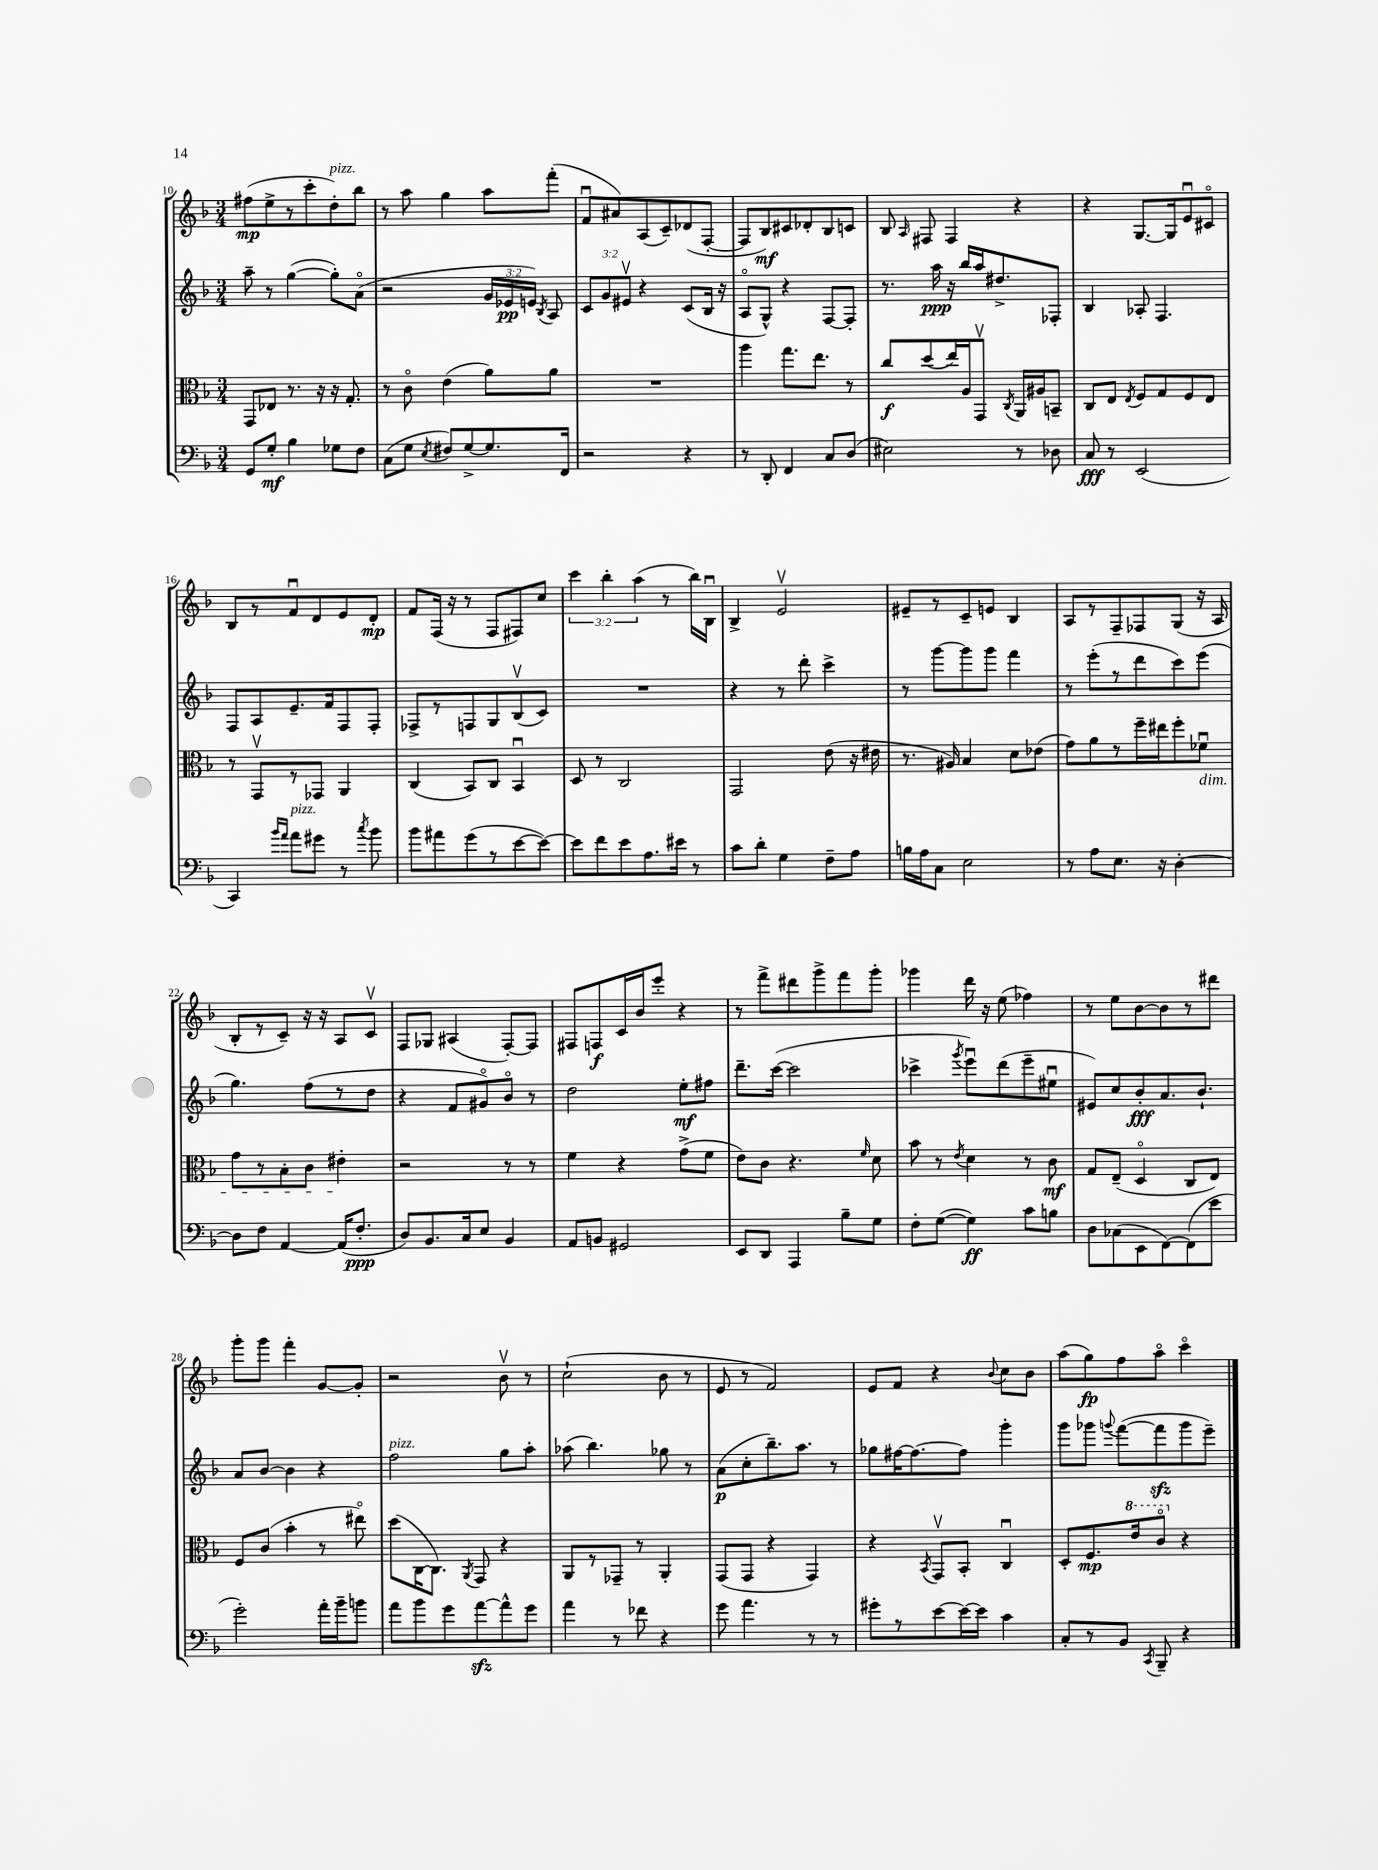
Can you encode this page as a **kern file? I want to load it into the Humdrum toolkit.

**kern	**kern	**kern	**kern
*staff4	*staff3	*staff2	*staff1
*clefF4	*clefC3	*clefG2	*clefG2
*k[b-]	*k[b-]	*k[b-]	*k[b-]
*M3/4	*M3/4	*M3/4	*M3/4
8GG/L	8GG/L	8aa~\	(8ff#\L
8G'/J	8E-/J	8r	8ee^\
4B-\	8.r	([4gg\	8r
.	.	.	8ccc'\
.	16r	.	.
8G-\L	16r	8gg'\]L)	8dd'\)
.	8.G'/	.	.
8F\J	.	(8ao\J	8bb-\J
=	=	=	=
(8C\L	8r	2r	8r
8G\J	8co\	.	8aa\
8qE/	.	.	.
8F#/L)	(4e\	.	4gg\
[8G^/	.	.	.
8.G/]	8a\L)	24g/LL	8aa\L
.	.	24e-/	.
.	.	24e/JJ)	.
.	.	8qB-/	.
.	8a\J	8A/	(8fff'\J
16FF/Jk	.	.	.
=	=	=	=
2r	2.r	12c/L	8fu/L
.	.	12g/	.
.	.	.	8a#/)
.	.	12e#v/J	.
.	.	4r	(8A/
.	.	.	8c~/)
4r	.	(8c/L	(8d-/
.	.	16B-/Jk	[8F'/J
.	.	16r	.
=	=	=	=
8r	4aa\	8Ao/L	8F/]L
8DD'/	.	8G^^/J)	8B-/)
4FF/	8.gg\L	4r	8c#/
.	.	.	8d-'/
.	8.ee\J	.	.
8C/L	.	[8F/L	8B-/
(8D/J	8r	8F'/]J	8c/J
=	=	=	=
2E#\)	8cc/L	8.r	8B-/
.	.	.	16qqA/
.	(8dd/	.	8F#/
.	.	16aa\	.
.	16ee/L)	16r	4F#/
.	16A/J	16bb-/LL	.
.	8GGv/J	16aa/J	.
.	.	8.dd#^/	.
.	8qC/	.	.
8r	16AA/LL	.	4r
.	16A#/J	.	.
8D-\	8BB~/J	8F-'/J	.
=	=	=	=
8C/	8C/L	4B-/	4r
8r	8E/J	.	.
.	8qE/	.	.
(2EE/	8F/L	8A-'/	[8.G/L
.	8G/	4.F/	.
.	.	.	16G/]k
.	8F/	.	8eu/
.	8E/J	.	8c#o/J
=	=	=	=
4CC/)	8r	8F/L	8B-/L
.	8GGv/L	8A/	8r
16qqb-/LL	.	.	.
16qqa/JJ	.	.	.
8a\L	8r	8.e~/	8fu/
8g#\J	8GG-/J	.	8d/
.	.	16f/k	.
8r	4AA/	8F/	8e/
8qcc/	.	.	.
8b-\	.	8F'/J	8d'/J
=	=	=	=
8b-\L	(4C/	8F-^/L	8f/L
8a#\	.	8r	(16F/Jk
.	.	.	16r
(8g\	8BB-/L)	8F/	8r
8r	8C/J	8G/	8F/L
[8e\	4BB-u/	(8B-v/	8F#/)
8e\_J)	.	8c/J)	8cc/J
=	=	=	=
8e\]L	8D/	2.r	6ccc\
8f\	8r	.	.
.	.	.	6bb-'\
8e\	2C/	.	.
.	.	.	(6aa\
8.A\	.	.	.
.	.	.	8r
16e#\Jk	.	.	.
8r	.	.	16bb-\LL)
.	.	.	16B-u\JJ
=	=	=	=
8c\L	2GG/	4r	4B-^/
8d'\J	.	.	.
4G\	.	8r	2ev/
.	.	8ddd'\	.
8F~\L	(8e\	4ccc^\	.
8A\J	16r	.	.
.	16e#\	.	.
=	=	=	=
16B\LL	8.r	8r	8e#~/L
16A\J	.	.	.
8C\J	.	[8ggg\L	8r
.	16A#/)	.	.
2E\	4B-/	8ggg\]	8c~/
.	.	8ggg\J	8e/J
.	8d\L	4fff\	4B-/
.	(8e-\J	.	.
=	=	=	=
8r	8g\L)	8r	8A/L
8A\L	8a\	(8eee'\L	8r
8.E\J	8r	8r	8F~/
.	16ff~\L	8ddd\	8F-/
16r	16ee#\J	.	.
[4D'\	8ff'\	8ccc\)	(8G/J
.	8f-u\J	(8eee\J	16r
.	.	.	16A/
=	=	=	=
8D\]L	8g\L	4.gg\)	8B-'/L
8F\J	8r	.	8r
[4AA/	8B-'\	.	8c~/J)
.	8c\J	(8ff\L	16r
.	.	.	16r
(16AA/]LK	4e#'\	8r	8A/L
8.F'/J	.	.	.
.	.	8dd\J	8cv/J
=	=	=	=
8D/L)	2r	4r	8F/L
8.BB-/	.	.	8G-/J
.	.	8f/L	(4A#/
16C/k	.	.	.
8E/J	.	8g#o/)	.
4BB-/	8r	8b-o/J	[8F'/L)
.	8r	8r	8F/]J
=	=	=	=
8AA/L	4f\	2dd\	8F#/L
8BB/J	.	.	8F/
2GG#/	4r	.	16c/L
.	.	.	16b-/J
.	.	.	8eee'/J
.	(8g^\L	8ee'\L	4r
.	8f\J	8ff#\J	.
=	=	=	=
8EE/L	8e\L)	8.ddd~\L	8r
8DD/J	8c\J	.	8fff^\L
.	.	([16ccc\Jk	.
4AAA/	4.r	2ccc\]	8ddd#\
.	.	.	8ggg^\
8B-~\L	.	.	8fff\
.	16qqf/	.	.
8G\J	8d\	.	8ggg'\J
=	=	=	=
8F'\L	8b-\	4ccc-^\	4ggg-\
([8G\J	8r	.	.
.	8qe/	8qggg/	.
4G\])	4d\	8eeeu\L)	16ddd\
.	.	.	16r
.	.	(8ddd\	(8ee\
8c\L	8r	8eee~\	4ff-\)
8B\J	8c\	8ee#u\J	.
=	=	=	=
8D\L	8G/L	8e#/L)	8r
(8C-\	(8E~/J	8cc/	8ee\L
8EE\	4Do/	8b-'/	[8b-\
[8FF\)	.	8.a/	8b-\]
(8FF\]	8C/L	.	8r
.	.	8.b-`/J	.
8e\J	8E/J)	.	8ddd#\J
=	=	=	=
2g'\)	8F/L	8a/L	8ggg'\L
.	(8c/J	[8b-/J	8ggg\J
.	4b-'\	4b-\]	4fff'\
16a'\LL	8r	4r	[8g/L
16b-~\J	.	.	.
8b\J	8ee#o\)	.	8g'/]J
=	=	=	=
8a\L	(8dd\L	2ff\	2r
8b-\	[16C\K	.	.
.	8.C\]J)	.	.
8g\	.	.	.
.	8qAA/	.	.
[8a\	8GG/	.	.
8a^^\]	4r	8gg\L	8b-v\
8g\J	.	8aa'\J	8r
=	=	=	=
4a\	8AA/L	(8aa-\	(2cc`\
.	8r	4.bb-\)	.
8r	8GG-~/J	.	.
8f-\	8r	.	.
4r	4AA'/	8gg-\	8b-\
.	.	8r	8r
=	=	=	=
8g\	(8GG/L	(8a\L	8e/
4.a\	8GG/J	8cc'\	8r
.	4r	8.bb-~\)	2f/)
.	.	8.aa\J	.
8r	4GG/)	.	.
8r	.	8r	.
=	=	=	=
8g#'\L	4r	8gg-\L	8e/L
8r	.	[16ff#\K	8f/J
.	.	8.ff#\_	.
.	8qBB-/	.	.
[8e\	8GGv/L	.	4r
16e\_L	8BB-'/J	8ff#\]J	.
16e\]JJ	.	.	.
.	.	.	8qqb-/
4c\	4Cu/	4ggg'\	8cc\L
.	.	.	8b-\J
=	=	=	=
8C'/L	8D'/L	8ggg\L	(8aa\L
8r	8.F/	8ggg-\J	8gg\)
.	.	8qqggg/	.
8BB-/J	.	([8fff\L	8ff\
.	16ee/k	.	.
8qCC/	.	.	.
8BBB-~/	8cco/J	8fff\]	8aao\J
4r	4r	8ggg\	4ccco\
.	.	8eee~\J)	.
==	==	==	==
*-	*-	*-	*-
